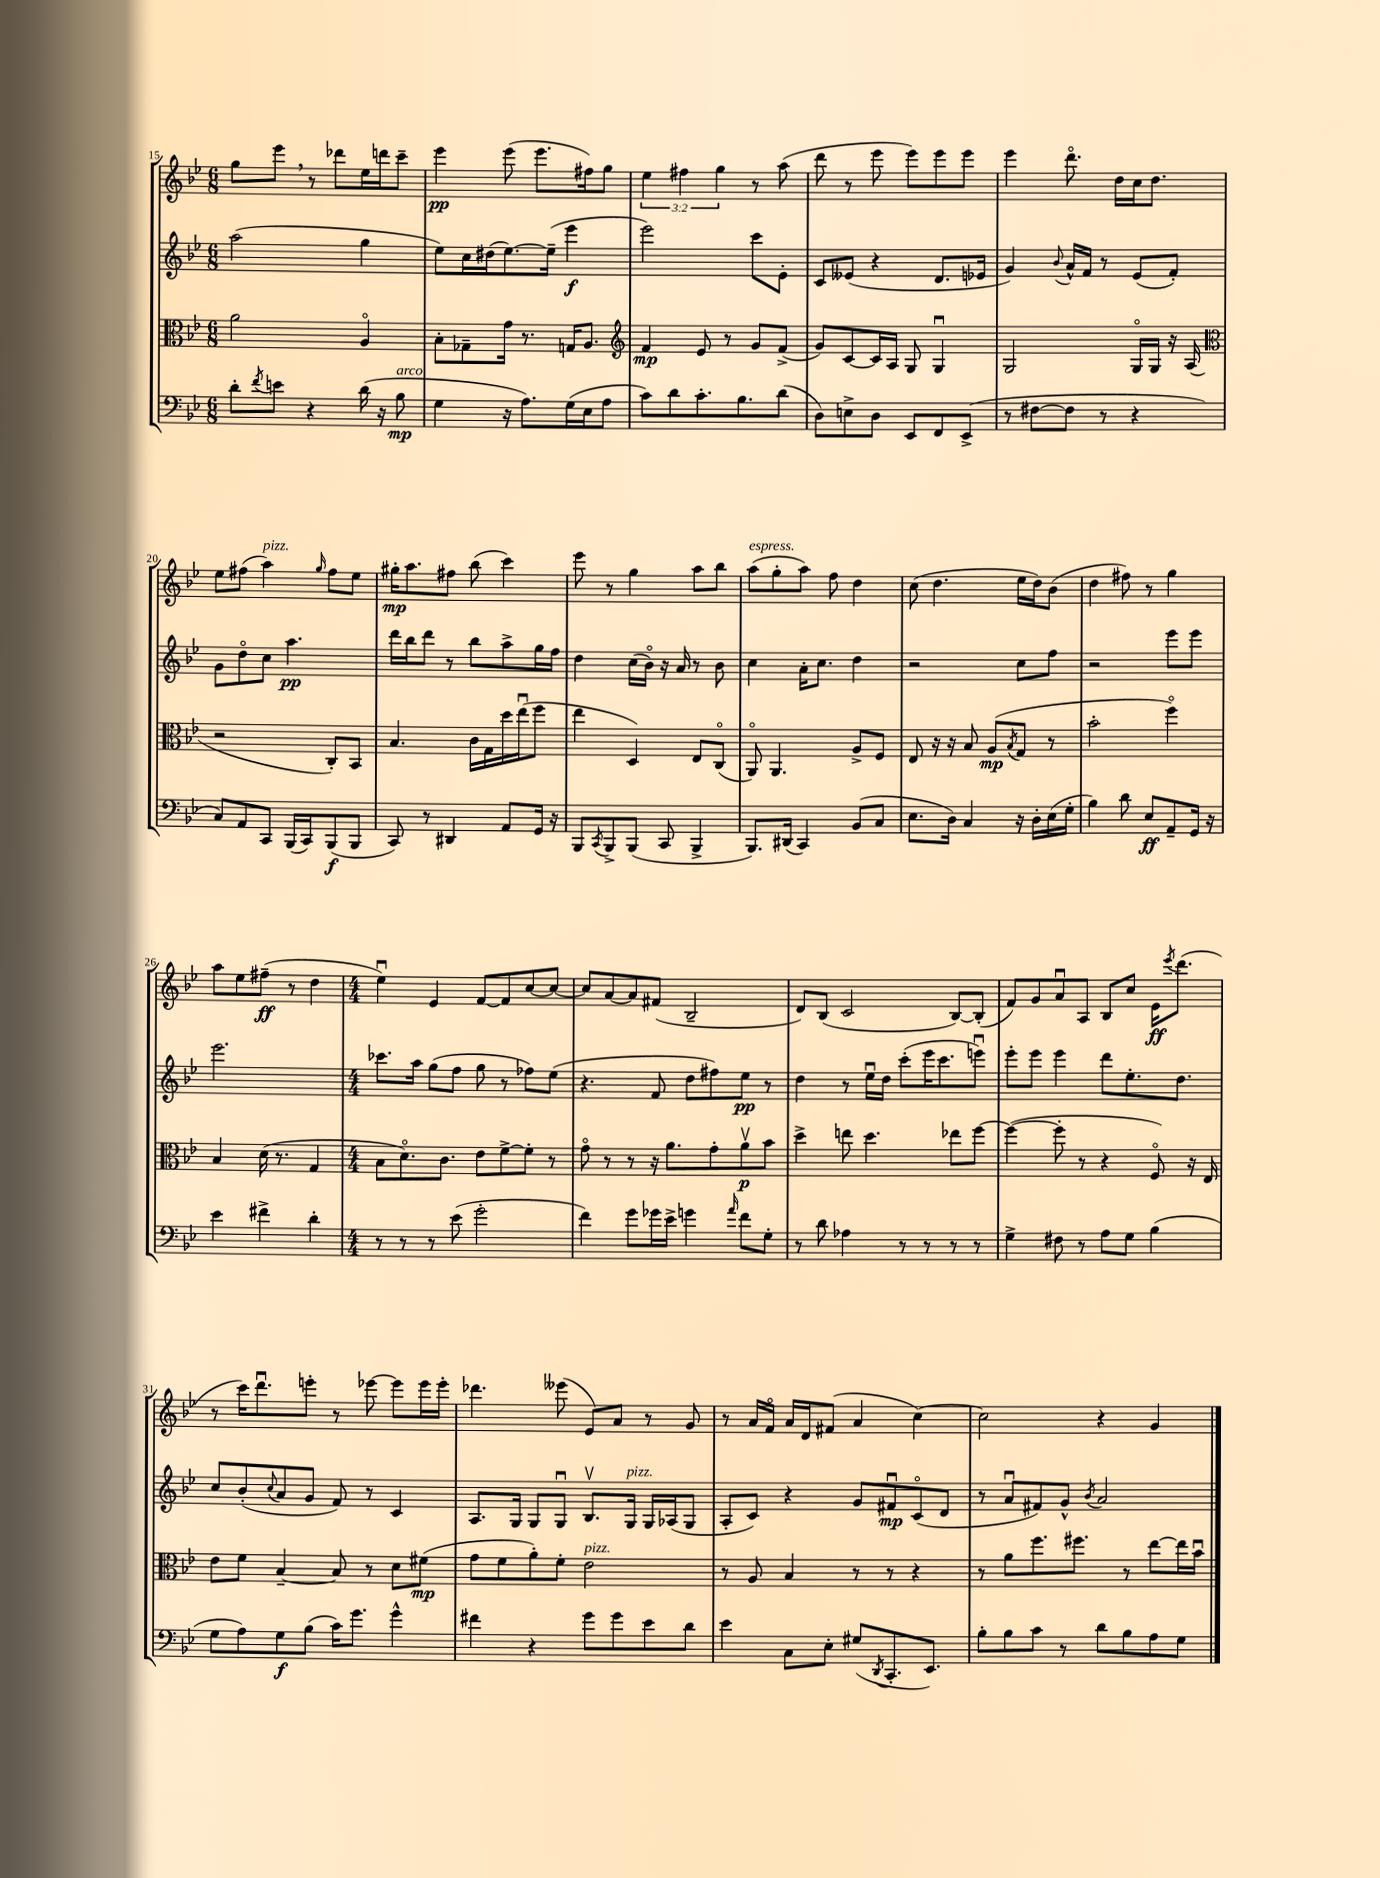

**kern	**kern	**kern	**kern
*staff4	*staff3	*staff2	*staff1
*clefF4	*clefC3	*clefG2	*clefG2
*k[b-e-]	*k[b-e-]	*k[b-e-]	*k[b-e-]
*M6/8	*M6/8	*M6/8	*M6/8
8d'	2a	(2aa	8gg
8qf	.	.	.
8e	.	.	8eee-
4r	.	.	8r
.	.	.	8ddd-
(16d	4Ao	4gg	16ee-
16r	.	.	16ddd
8B-	.	.	8ccc~
=	=	=	=
4G	8B-'	8ee-)	4eee-
.	8G-~	16cc	.
.	.	(16dd#	.
16r	16g	[8.ee-)	(8eee-
8.A)	8.r	.	.
.	.	.	8.eee-
.	.	(16ee-~]	.
(16G	16G	4eee-	.
16E-	8.A	.	16ff#)
8A	.	.	8gg
=	=	=	=
*	*clefG2	*	*
8c)	4f	2eee-)	6ee-
8d	.	.	.
.	.	.	6ff#
8.c'	8e-	.	.
.	.	.	6gg
.	8r	.	.
8.B-	.	.	.
.	8g	8ccc	8r
(8d	(8f^	8e-'	(8aa
=	=	=	=
8D)	8g)	8c	8ddd
8E^	[8c	(8e--	8r
8D	16c]	4r	8eee-
.	16A	.	.
8EE-	8G	.	8eee-)
8FF	4Gu	8.d	8eee-
(8EE-^	.	.	8eee-
.	.	16e-	.
=	=	=	=
8r	2G	4g)	4eee-
[8F#	.	.	.
.	.	8qqb-	.
8F#]	.	16a^^	8.dddo
.	.	16f	.
8r	.	8r	.
.	.	.	16dd
4r	16Go	(8e-	16cc
.	16G	.	8.dd
.	16r	8f')	.
.	(16A	.	.
=	=	=	=
*	*clefC3	*	*
8C)	2r	8g	8ee-
8AA	.	8ddo	(8ff#
8CC	.	8cc	4aa)
(16BBB-	.	4.aa	.
16CC)	.	.	.
.	.	.	16qqgg
(8BBB-	8C')	.	8ff#
8BBB-	8BB-	.	8ee-
=	=	=	=
8CC)	4.B-	16ddd	16gg#'
.	.	16bb-	8.aa
8r	.	8ddd	.
4DD#	.	8r	8ff#
.	16c	8bb-	(8bb-
.	16G	.	.
8AA	16dd	8aa^	4ccc)
.	(16ee-u	.	.
16GG	8ff	16gg	.
16r	.	16ff	.
=	=	=	=
8BBB-	4ee-	4dd	8eee-
8qCC	.	.	.
8BBB-^	.	.	8r
(8BBB-	4D)	(16cc	4gg
.	.	16b-o)	.
8CC	.	16r	.
.	.	16a	.
4BBB-^	8E-	8r	8aa
.	(8Co	8b-	8bb-
=	=	=	=
8.BBB-)	8AAo)	4cc	(8aa
.	4.AA	.	8gg'
(16DD#	.	.	.
4CC)	.	16a'	8aa)
.	.	8.cc	.
.	.	.	8ff
(8BB-	8A^	4dd	4dd
8C	8F	.	.
=	=	=	=
8.E-	8E-	2r	(8cc
.	16r	.	4.dd
16D)	16r	.	.
4C	8B-	.	.
.	(8A	.	.
.	8qB-	.	.
16r	8G	8cc	16ee-
16D'	.	.	16dd)
(16E-	8r	8ff	(8b-
16G'	.	.	.
=	=	=	=
4B-)	2b-'	2r	4dd
8d	.	.	8ff#)
8E-	.	.	8r
8AA~	4ffo)	8eee-	4gg
16GG	.	8eee-	.
16r	.	.	.
=	=	=	=
4e-	4B-	2.eee-	8aa
.	.	.	8ee-
4f#^	(16d	.	(8ff#~
.	8.r	.	.
.	.	.	8r
4d'	4G	.	4dd
=	=	=	=
*M4/4	*M4/4	*M4/4	*M4/4
8r	8B-	8.ccc-	4ee-u)
8r	8.do)	.	.
.	.	16aa	.
8r	.	(8gg	4e-
.	8.c	.	.
(8e-	.	8ff	.
2g'	8e-	8gg	[8f
.	[8f^	8r	8f]
.	8f']	8ff-)	[8cc
.	8r	(8ee-	8cc_
=	=	=	=
4f)	8go	4.r	8cc]
.	8r	.	[8a
8g	8r	.	8a]
16g-	16r	8f	(8f#
16e-^	8.a	.	.
4g	.	8dd	2B-~
.	8g'	8ff#)	.
16qqa	.	.	.
8f	8av	8ee-	.
8G'	8b-	8r	.
=	=	=	=
8r	4dd^	4dd	8d)
8d	.	.	(8B-
4A-	8ee	8r	2c
.	4.dd	16ee-u	.
.	.	16dd	.
8r	.	(8ccc'	.
8r	.	16eee-	.
.	.	8.ccc	.
8r	8ee-	.	[8B-)
8r	[8ff	8eeeu)	(8B-']
=	=	=	=
4G^	(4ff_	8eee-'	8f)
.	.	8eee-	8g
8F#	8ff']	4eee-	8au
8r	8r	.	8A
8A	4r	8ddd	8B-
8G	.	8.ee-'	8cc
(4B-	8Fo)	.	16e-
.	.	.	8qeee-
.	.	8.dd	(8.ddd
.	16r	.	.
.	16E-	.	.
=	=	=	=
8G	8e-	8cc	8r
8A)	8f	(8b-'	16ccc)
.	.	.	8.dddu
.	.	8qqcc	.
8G	[4B-~	8a	.
(8B-	.	8g	8eee'
16c)	8B-]	8f)	8r
8.g	.	.	.
.	8r	8r	[8eee-
4g^^	8d	4c	8eee-]
.	(8f#	.	16eee-
.	.	.	16eee-'
=	=	=	=
4f#	8g	8.A	4.ddd-
.	8f	.	.
.	.	16G	.
4r	8a')	8G	.
.	8f'	8Gu	(8eee--
8g	2e-	8.B-v	8e-)
8g	.	.	8a
.	.	16G	.
8e-	.	16G	8r
.	.	(16A-	.
8d	.	8G	8g
=	=	=	=
4e-	8r	8A'	8r
.	8A	8c)	16a
.	.	.	16fo
8C	4B-	4r	16a
.	.	.	16d
8E-'	.	.	(8f#
(8G#	8r	8g	4a
8qDD	.	.	.
8.CC'	8r	8f#u	.
.	4r	(8co	[4cc)
8.EE-)	.	.	.
.	.	8d	.
=	=	=	=
8B-'	8r	8r	2cc]
8B-	8a	8au	.
8c	8.ff	8f#)	.
8r	.	8g^^	.
.	8.ff#	.	.
.	.	8qb-	.
8d	.	2a	4r
8B-	8r	.	.
8A	[8ee-	.	4g
8G	16ee-]	.	.
.	16b-u	.	.
==	==	==	==
*-	*-	*-	*-
